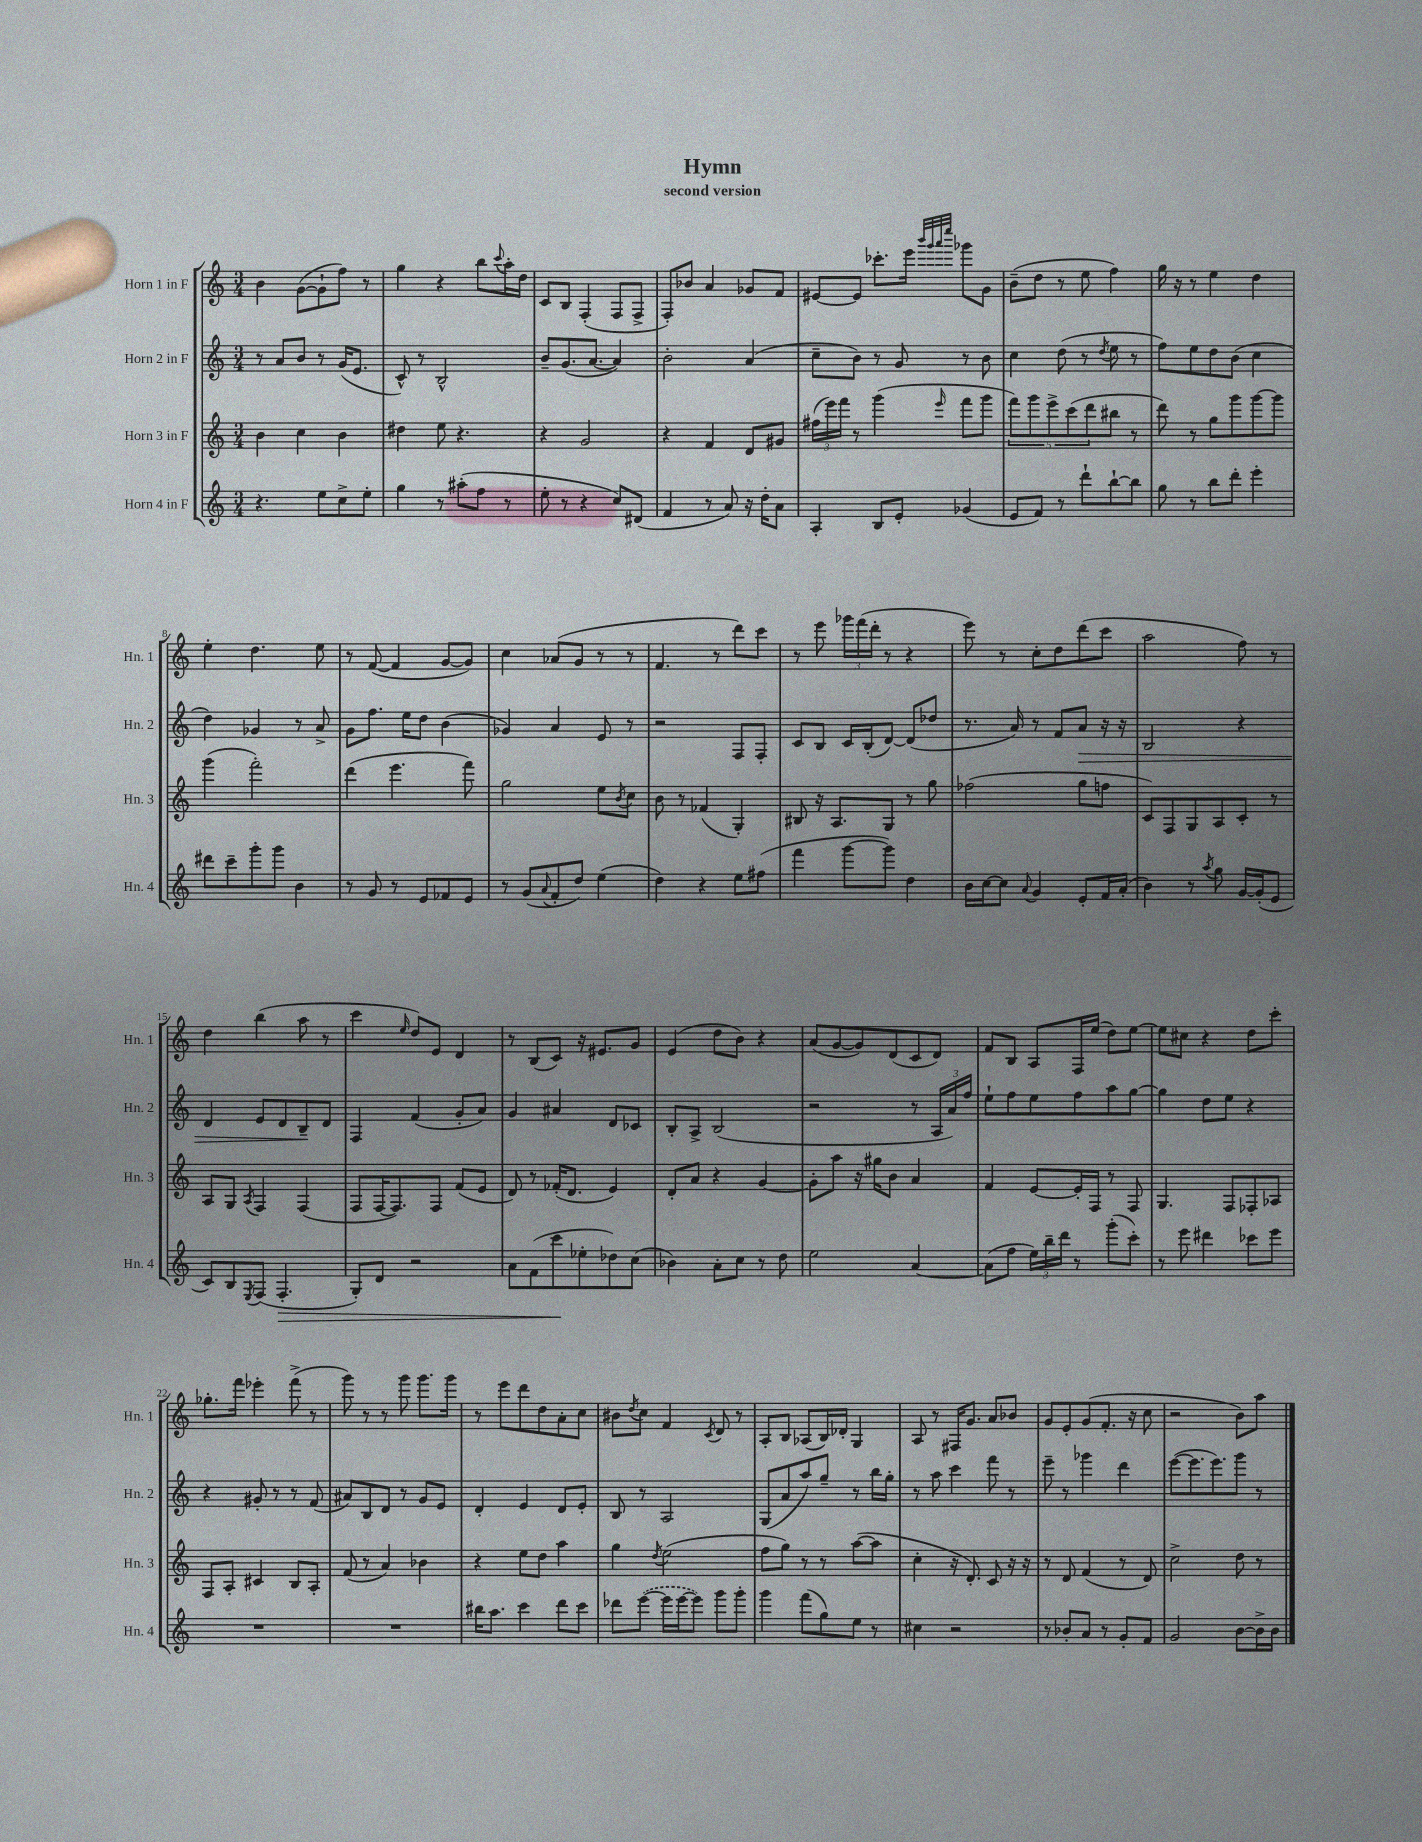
\header { title = "Hymn" subtitle = "second version" }
<<
\new StaffGroup <<
\new Staff = "s0" \with { instrumentName = "Horn 1 in F" shortInstrumentName = "Hn. 1" } {
    \clef treble \key c \major \numericTimeSignature \time 3/4
    b'4 g'8~( g'8-! f''8) r8 |
    g''4 r4 b''8 \appoggiatura { c'''8 } a''16-. d''16 |
    c'8 b8 f4-.( f8 f8-> |
    f8-.) bes'8 a'4 ges'8 f'8 |
    eis'8~ eis'8 ces'''8.-. e'''16 \grace { b'''32 g'''32 a'''32 e''''32 } ges'''8 g'8 |
    b'8--( d''8 r8 e''8 f''4) |
    g''16 r16 r8 e''4 d''4 |
    e''4-. d''4. e''8 |
    r8 f'8~( f'4 g'8~ g'8) |
    c''4 aes'8( g'8 r8 r8 |
    f'4. r8 d'''8) c'''8 |
    r8 e'''8 \tuplet 3/2 { ges'''16 f'''16( d'''16-. } r8 r4 |
    e'''8) r8 c''8-. d''8 d'''8( c'''8 |
    a''2 f''8) r8 |
    d''4 b''4( a''8 r8 |
    c'''4 \grace { e''16 } d''8) e'8 d'4 |
    r8 b8( c'8) r16 eis'8. g'8 |
    e'4( d''8 b'8) r4 |
    a'8( g'8~ g'8) d'8( c'8 d'8) |
    f'8 b8 a8 f16 e''16( d''8) e''8~ |
    e''8 cis''8 r4 d''8 c'''8-. |
    ges''8.-. f'''16 ees'''4-. f'''8->( r8 |
    g'''8) r8 r8 g'''8 g'''8. g'''16 |
    r8 e'''8 d'''8 d''8 a'8-. c''8 |
    bis'8 \acciaccatura { d''8 } c''8 f'4 \acciaccatura { c'8 } d'8 r8 |
    a8-. b8 aes8( b16) des'16-. g4 |
    a8 r8 fis16 g'8. a'8 bes'8 |
    g'8 e'8-. g'8( f'8.-. r16 c''8 |
    r2 b'8) a''8 \bar "|." |
}
\new Staff = "s1" \with { instrumentName = "Horn 2 in F" shortInstrumentName = "Hn. 2" } {
    \clef treble \key c \major \numericTimeSignature \time 3/4
    r8 a'8 b'8 r8 g'16( e'8. |
    c'8-^) r8 b2-^ |
    b'8-- g'8.( a'8.~ a'4) |
    b'2-. a'4( |
    c''8-- b'8) r8 g'8 r8 b'8 |
    c''4 d''8( r8 \acciaccatura { d''8 } e''8 r8 |
    f''8) e''8 d''8 b'8( c''4 |
    d''4) ges'4 r8 a'8-> |
    g'8 f''8. e''16 d''8 b'4( |
    ges'4) a'4 e'8 r8 |
    r2 f8 f8-. |
    c'8 b8 c'16 b16-.( d'8~) d'8( des''8 |
    r8. a'16) r8 f'8 a'8\> r16 r16 |
    b2 r4 |
    d'4 e'8 d'8 b8--\! d'8 |
    f4 f'4( g'8-. a'8) |
    g'4 ais'4 d'8 ces'8 |
    b8-. a8-> b2( |
    r2 r8 \tuplet 3/2 { a16 a'16) f''16 } |
    e''8-! f''8 e''8 f''8 a''8 g''8~ |
    g''4 d''8 e''8 r4 |
    r4 gis'8-. r8 r8 f'8( |
    ais'8) b8 d'8 r8 g'8 e'8 |
    d'4-. e'4 d'8 e'8-. |
    b8 r8 a2 |
    g8( a'8 a''8) g''8-- r8 b''16 g''16-. |
    r8 a''8 c'''4 f'''8 r8 |
    e'''8-- r8 ges'''4 d'''4 |
    e'''8~( e'''8. e'''8.) g'''8 r8 \bar "|." |
}
\new Staff = "s2" \with { instrumentName = "Horn 3 in F" shortInstrumentName = "Hn. 3" } {
    \clef treble \key c \major \numericTimeSignature \time 3/4
    b'4 c''4 b'4 |
    dis''4 e''8 r4. |
    r4 g'2 |
    r4 f'4 d'8 gis'8 |
    \tuplet 3/2 { fis''16( e'''16) f'''16 } r8 g'''4( \grace { e'''16 } f'''8 g'''8 |
    \tuplet 5/4 { f'''8) g'''8 e'''8-> c'''8( d'''8 } bis''8 r8 |
    d'''8) r8 g''8 g'''8 g'''8~ g'''8 |
    g'''4( f'''2-.) |
    d'''4( e'''4. f'''8) |
    g''2 e''8 \acciaccatura { b'8 } c''8 |
    b'8 r8 fes'4( g4-.) |
    bis8 r16 a8. g8 r8 g''8 |
    fes''2( g''8 f''8 |
    c'8) f8 g8 a8 c'8-. r8 |
    a8 g8 \acciaccatura { a8 } f4 f4( |
    f8 f16~ f8.) f8 f'8( e'8 |
    d'8) r8 fes'16-.( d'8. e'4) |
    d'8-. a'8 r4 g'4~ |
    g'8-. a''8 r16 gis''16 b'8 a'4 |
    f'4 e'8~ e'16-. f16 r8 f8 |
    g4. f8 fes8-. aes8 |
    f8 a8-. cis'4 b8 a8-. |
    f'8( r8 a'4) bes'4 |
    r4 e''8 d''8 a''4 |
    g''4 \acciaccatura { d''8 } e''2( |
    f''8 g''8) r8 r8 a''8~( a''8 |
    c''4-. r16 d'8.-.) c'8 r16 r16 |
    r8 d'8 f'4( r8 d'8) |
    c''2-> d''8 r8 \bar "|." |
}
\new Staff = "s3" \with { instrumentName = "Horn 4 in F" shortInstrumentName = "Hn. 4" } {
    \clef treble \key c \major \numericTimeSignature \time 3/4
    r4. e''8 c''8-> e''8-. |
    g''4 r8 ais''8-.( f''8 r8 |
    e''8-. r8 r4 c''8) dis'8( |
    f'4 r8 a'8) r16 d''16-. a'8 |
    a4-. b8 e'8-. ges'4( |
    e'8 f'8) r8 d'''8-! b''8~-! b''8 |
    g''8 r8 b''8 d'''8-. e'''4-. |
    dis'''8 c'''8-- g'''8-. g'''8 b'4 |
    r8 g'8 r8 e'8 fes'8 e'8 |
    r8 g'8( \appoggiatura { a'8 } f'8-. d''8) e''4( |
    d''4) r4 e''8 fis''8( |
    f'''4 g'''8~ g'''8) d''4 |
    b'16 c''16~ c''8 \appoggiatura { a'8 } g'4 e'8-. f'16 a'16-.( |
    b'4) r8 \acciaccatura { a''8 } g''8 g'16~ g'16-.( e'8 |
    c'8) b8 \acciaccatura { e8 } f8( f4.-.\> |
    g8-.) d'8 r2 |
    a'8 f'8( c'''8\! ees''8-. des''8) c''8( |
    bes'4) a'8-. c''8 r8 d''8 |
    e''2 a'4~ |
    a'8( f''8 \tuplet 3/2 { e''16) b''16-- d'''16 } r8 g'''8-.( c'''8-.) |
    r8 e'''8 dis'''4 ces'''8 e'''8 |
    R2. |
    R2. |
    bis''16 a''8. c'''4 d'''8 c'''8 |
    des'''8 \once \slurDashed e'''8~( e'''16 e'''16~ e'''8) g'''8 g'''8-. |
    g'''4 f'''8( g''8) e''8 r8 |
    cis''4 r2 |
    r8 bes'8-. a'8 r8 g'8-. f'8 |
    g'2 b'8~ b'16-> b'16 \bar "|." |
}
>>
>>
